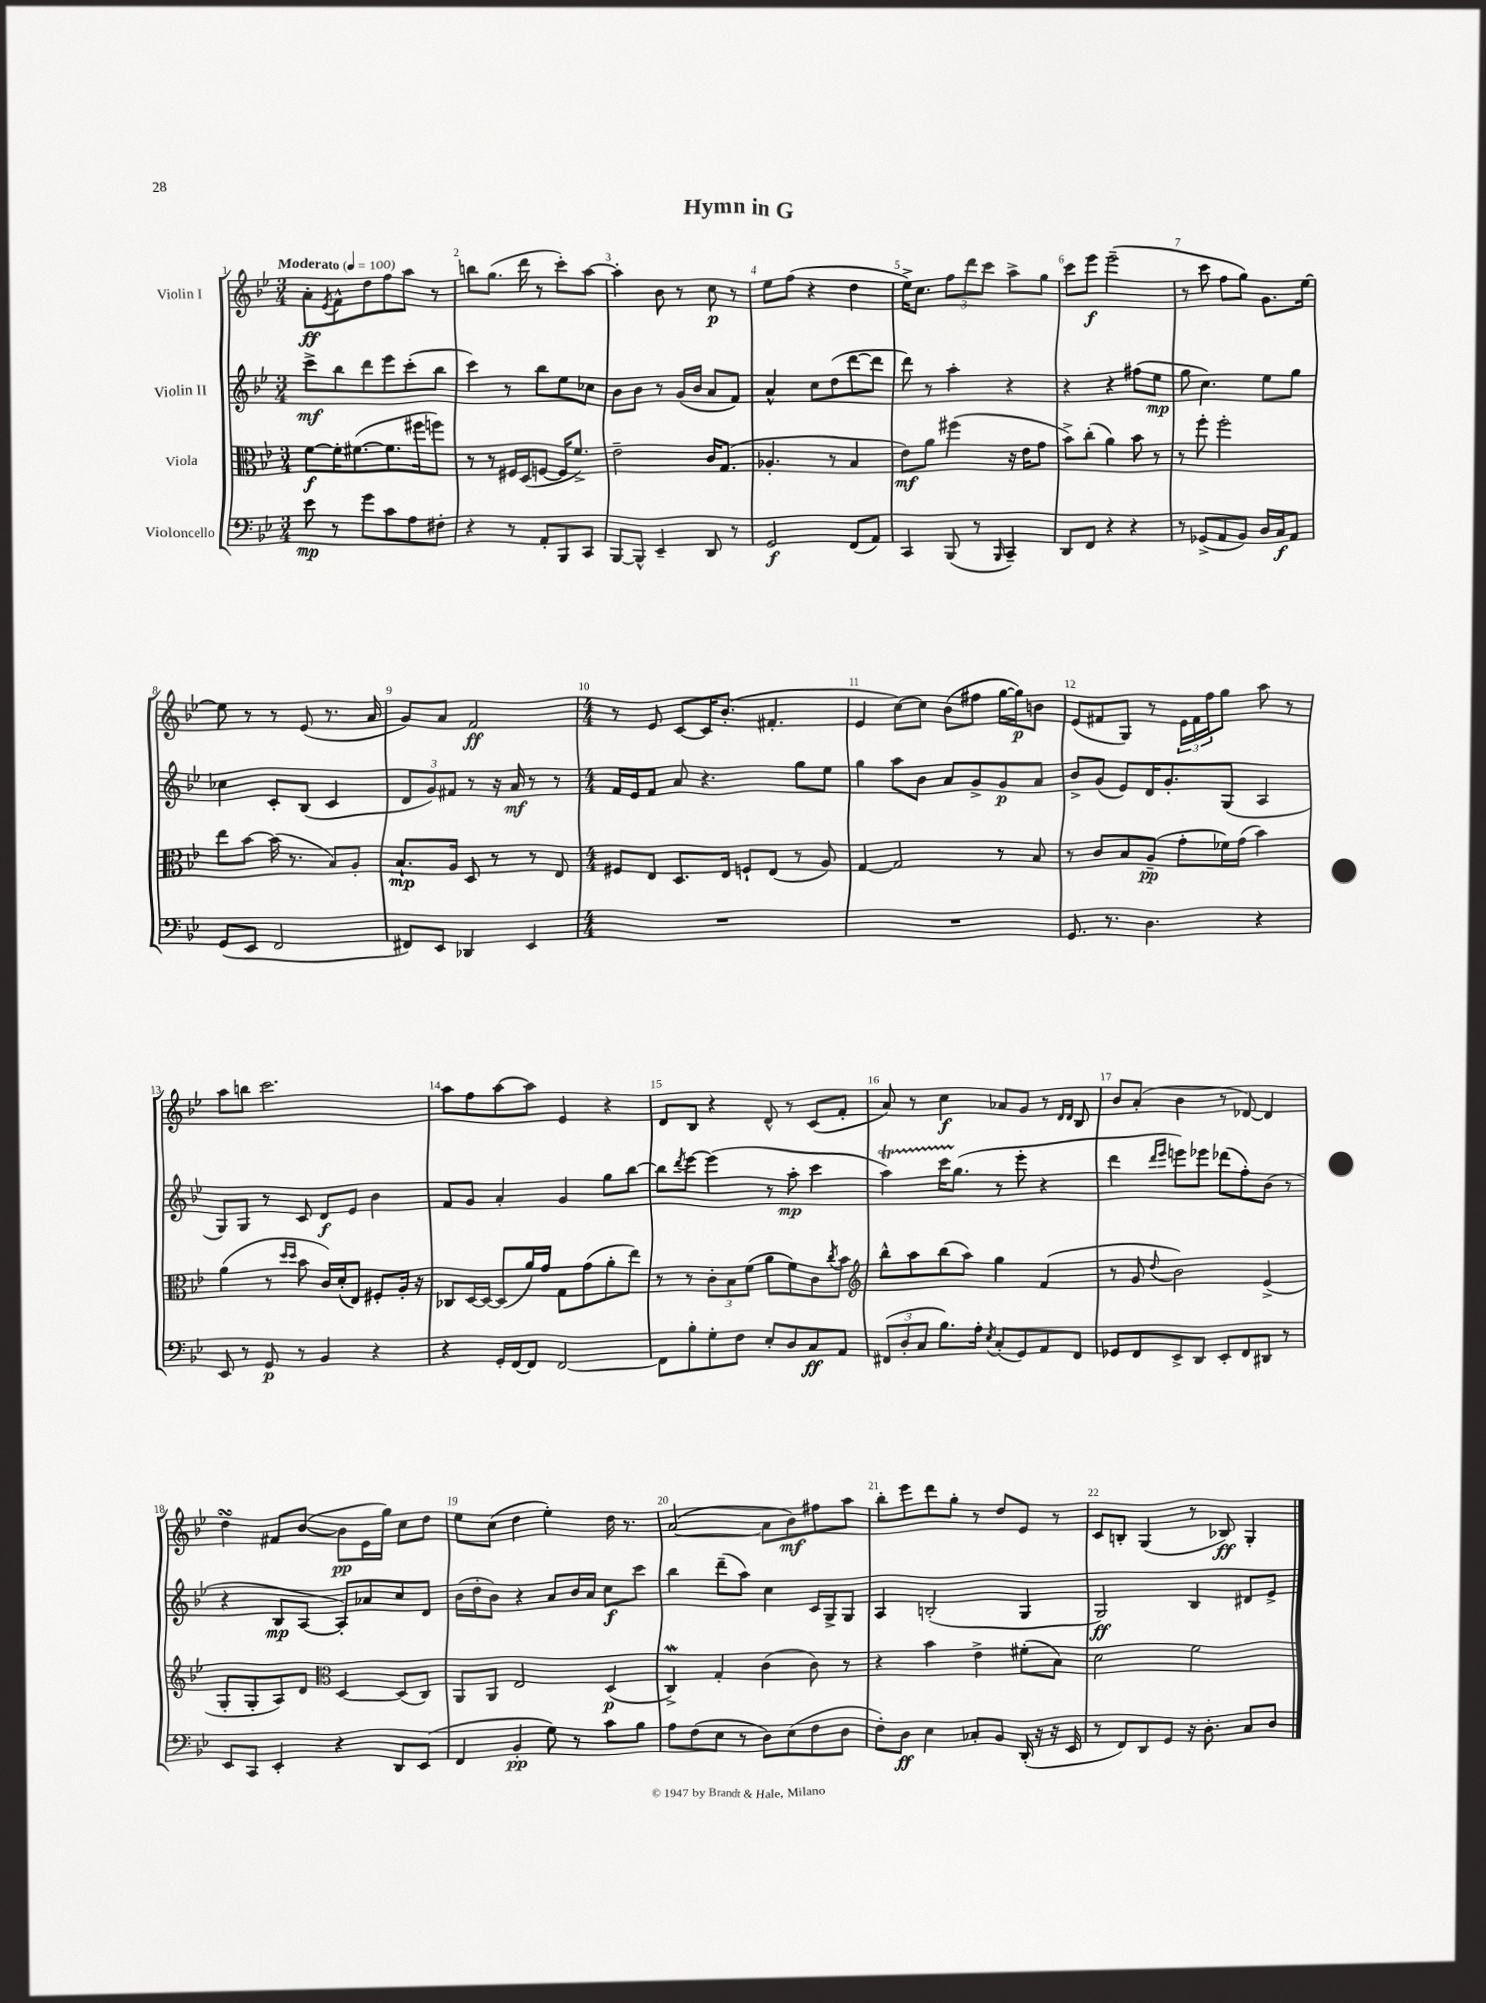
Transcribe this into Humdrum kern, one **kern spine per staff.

**kern	**dynam	**kern	**dynam	**kern	**dynam	**kern	**dynam
*part4	*part4	*part3	*part3	*part2	*part2	*part1	*part1
*staff4	*staff4	*staff3	*staff3	*staff2	*staff2	*staff1	*staff1
*I"Violoncello	*	*I"Viola	*	*I"Violin II	*	*I"Violin I	*
*clefF4	*	*clefC3	*	*clefG2	*	*clefG2	*
*k[b-e-]	*	*k[b-e-]	*	*k[b-e-]	*	*k[b-e-]	*
*M3/4	*	*M3/4	*	*M3/4	*	*M3/4	*
*MM100	*	*MM100	*	*MM100	*	*MM100	*
=1	=1	=1	=1	=1	=1	=1	=1
!	!	!	!	!	!	!LO:TX:a:B:t=Moderato	!
8e-\	mp	[8f\L	f	8ccc^\L	mf	8a'\L	ff
.	.	.	.	.	.	8qe-/	.
8r	.	16f'\K]	.	8bb-\	.	8f^^\	.
.	.	([8.f#X\	.	.	.	.	.
8g\L	.	.	.	8ddd\	.	8dd\	.
8c\	.	8.f#\]	.	8eee-\	.	8ff\	.
8A\	.	.	.	(8ccc'\	.	8aa\J	.
.	.	16ff#X\k	.	.	.	.	.
8F#X'\J	.	8ffn\J)	.	8bb-\J	.	8r	.
=2	=2	=2	=2	=2	=2	=2	=2
4r	.	8r	.	4ccc\)	.	8bbn\L	.
.	.	8r	.	.	.	(8.gg\J	.
8r	.	16F#X/LL	.	8r	.	.	.
.	.	(16D/J	.	.	.	16ddd\	.
8AA'/L	.	[8Fn/J	.	8bb-\L	.	8r	.
8BBB-/	.	16F/KL]	.	8ee-\	.	8ccc'\L)	.
.	.	8.f^/J)	.	.	.	.	.
8CC/J	.	.	.	8cc-X\J	.	[8aa\J	.
=3	=3	=3	=3	=3	=3	=3	=3
[8BBB-/L	.	2e-~\	.	8b-\L	.	4aa'\]	.
8BBB-^^/J]	.	.	.	8b-\J	.	.	.
4EE-~/	.	.	.	8r	.	8b-\	.
.	.	.	.	(16g/LL	.	8r	.
.	.	.	.	16b-/JJ	.	.	.
8DD/	.	16c/KL	.	8a/L	.	8cc\	p
.	.	(8.G/J	.	.	.	.	.
8r	.	.	.	8f/J)	.	8r	.
=4	=4	=4	=4	=4	=4	=4	=4
2GG/	f	4.A-X'/	.	4a^^/	.	8ee-\L	.
.	.	.	.	.	.	(8ff\J	.
.	.	.	.	8cc\L	.	4r	.
.	.	8r	.	(8dd\	.	.	.
(8FF/L	.	4B-/	.	[8ddd\	.	4dd\	.
8AA/J)	.	.	.	8ddd\J]	.	.	.
=5	=5	=5	=5	=5	=5	=5	=5
4CC/	.	8e-\L)	mf	8ddd\)	.	16ee-^\KL)	.
.	.	.	.	.	.	8.cc\J	.
.	.	8a\J	.	8r	.	.	.
(8BBB-/	.	(4ff#X\	.	4aa'\	.	12ff\L	.
.	.	.	.	.	.	12ddd\	.
8r	.	.	.	.	.	.	.
.	.	.	.	.	.	12ccc\J	.
16qqBBB-/	.	.	.	.	.	.	.
4CC~/)	.	16r	.	4r	.	8aa^\L	.
.	.	16e-\KL	.	.	.	.	.
.	.	8g\J	.	.	.	8gg\J	.
=6	=6	=6	=6	=6	=6	=6	=6
8DD/L	.	8b-^\L)	.	4r	.	8ccc\L	.
8FF/J	.	(8cc'\J	.	.	.	8eee-\J	f
4r	.	4a\)	.	4r	.	(2eee-~\	.
4r	.	8b-\	.	(8ff#X\L	.	.	.
.	.	8r	.	8ee-\J	mp	.	.
=7	=7	=7	=7	=7	=7	=7	=7
8r	.	8r	.	8gg\	.	8r	.
(8GG-X^/L	.	8ff'\	.	4.cc\)	.	8ccc\	.
8AA/	.	2ff'\	.	.	.	8ff\L	.
8BB-/J)	.	.	.	.	.	8gg\J)	.
16D/LL	.	.	.	8ee-\L	.	8.g\L	.
16C/J	f	.	.	.	.	.	.
8AA/J	.	.	.	8gg\J	.	.	.
.	.	.	.	.	.	[16ee-\Jk	.
!!LO:LB:g=z
=8	=8	=8	=8	=8	=8	=8	=8
(8GG/L	.	8ee-\L	.	4cc-X\	.	8ee-\]	.
8EE-/J	.	[8b-\J	.	.	.	8r	.
2FF/	.	(16b-\]	.	8c'/L	.	8r	.
.	.	8.r	.	.	.	.	.
.	.	.	.	(8B-/J	.	(8e-/	.
.	.	8B-/L)	.	4c/	.	8.r	.
.	.	8A'/J	.	.	.	.	.
.	.	.	.	.	.	16a/	.
=9	=9	=9	=9	=9	=9	=9	=9
8FF#X/L)	.	8.B-`/L	mp	12d/L	.	8g/L)	.
.	.	.	.	12g/)	.	.	.
8EE-/J	.	.	.	.	.	8a/J	.
.	.	.	.	12f#X/J	.	.	.
.	.	16A/Jk	.	.	.	.	.
4DD-X/	.	8D/	.	8r	.	2f/	ff
.	.	8r	.	16r	.	.	.
.	.	.	.	16a/	mf	.	.
4EE-/	.	8r	.	8r	.	.	.
.	.	8E-/	.	8r	.	.	.
=10	=10	=10	=10	=10	=10	=10	=10
*M4/4	*	*M4/4	*	*M4/4	*	*M4/4	*
1r	.	8F#X/L	.	16f/LL	.	8r	.
.	.	.	.	16e-/J	.	.	.
.	.	8E-/J	.	8f/J	.	8e-/	.
.	.	8.D/L	.	8a/	.	[8c/L	.
.	.	.	.	4.r	.	16c/K]	.
.	.	16E-/Jk	.	.	.	(8.b-'/J	.
.	.	8Fn`/L	.	.	.	.	.
.	.	(8E-/J	.	.	.	4.f#X'/	.
.	.	8r	.	8gg\L	.	.	.
.	.	8A/)	.	8ee-\J	.	.	.
=11	=11	=11	=11	=11	=11	=11	=11
1r	.	[4G/	.	4gg\	.	4e-/	.
.	.	2G/]	.	8aa\L	.	[8cc\L)	.
.	.	.	.	8b-\J	.	8cc\J]	.
.	.	.	.	8a/L	.	(8b-\L	.
.	.	.	.	8g^/	.	8ff#X\J	.
.	.	8r	.	8g/	p	[16gg\LL	.
.	.	.	.	.	.	16gg\J])	p
.	.	8B-/	.	8a/J	.	8bn\J	.
=12	=12	=12	=12	=12	=12	=12	=12
8.GG/	.	8r	.	8b-^/L	.	(8e-/L	.
.	.	8c/L	.	(8g/J	.	8f#X/	.
8.r	.	.	.	.	.	.	.
.	.	8B-/	.	8e-/L)	.	8G/J)	.
4.D\	.	(8A~/J	pp	16d/K	.	8r	.
.	.	.	.	8.g'/	.	.	.
.	.	8g'\L	.	.	.	24e-\LL	.
.	.	.	.	.	.	24f#\	.
.	.	.	.	.	.	24ff\J	.
.	.	16f-X\L)	.	(8G/J	.	8gg\J	.
.	.	(16g\JJ	.	.	.	.	.
4r	.	4b-\)	.	4A/	.	8aa\	.
.	.	.	.	.	.	8r	.
!!LO:LB:g=z
=13	=13	=13	=13	=13	=13	=13	=13
8EE-/	.	(4a\	.	8G/L)	.	8aa\L	.
8r	.	.	.	8G/J	.	8bbn\J	.
8GG/	p	8r	.	8r	.	2.ccc\	.
.	.	16qqdd/LL	.	.	.	.	.
.	.	16qqdd/JJ	.	.	.	.	.
8r	.	8b-\	.	8c/	.	.	.
4BB-/	.	16c/LL)	.	8d/L	f	.	.
.	.	(16d'/J	.	.	.	.	.
.	.	8E-/J)	.	8e-/J	.	.	.
4r	.	8F#X'/L	.	4b-\	.	.	.
.	.	16A'/Jk	.	.	.	.	.
.	.	16r	.	.	.	.	.
=14	=14	=14	=14	=14	=14	=14	=14
4r	.	8C-X/L	.	8f/L	.	8aa\L	.
.	.	[16D/L	.	8g/J	.	8ff\	.
.	.	16D/JJ_	.	.	.	.	.
16GG'/LL	.	(8D/L]	.	4a'/	.	[8aa\	.
[16FF/J	.	.	.	.	.	.	.
8FF/J]	.	16a/L)	.	.	.	8aa\J]	.
.	.	16g/JJ	.	.	.	.	.
[2FF/	.	8G\L	.	4g/	.	4e-/	.
.	.	(8g\	.	.	.	.	.
.	.	8a'\	.	8gg\L	.	4r	.
.	.	8ee-\J)	.	[8bb-\J	.	.	.
=15	=15	=15	=15	=15	=15	=15	=15
8FF\L]	.	8r	.	8bb-\L]	.	8d/L	.
.	.	.	.	8qddd/	.	.	.
8B-'\	.	8r	.	[8eee-\J	.	8B-/J	.
8G'\	.	12c'\L	.	(4eee-\]	.	4r	.
.	.	12B-\	.	.	.	.	.
8F\J	.	.	.	.	.	.	.
.	.	(12f\J	.	.	.	.	.
8E-'/L	.	8a\L	.	8r	.	8d^^/	.
8D/	.	8f\)	.	8aa'\	mp	8r	.
8C/	ff	8c\	.	4ccc\	.	(8c/L	.
.	.	8qcc/	.	.	.	.	.
8AA/J	.	8b-\J	.	.	.	8f'/J	.
=16	=16	=16	=16	=16	=16	=16	=16
*	*	*clefG2	*	*	*	*	*
(12FF#X/L	.	8bb-^^\L	.	4aat\)	.	8a/)	.
12D'/	.	.	.	.	.	.	.
.	.	8aa\	.	.	.	8r	.
12C/J	.	.	.	.	.	.	.
8.B-\L)	.	(8bb-\	.	16cccTTT\KL	.	4cc\	f
.	.	.	.	(8.gg\J	.	.	.
.	.	8aa\J)	.	.	.	.	.
16A'\Jk	.	.	.	.	.	.	.
8qE-/	.	.	.	.	.	.	.
(8C'/L	.	4gg\	.	8r	.	8a-X/L	.
8GG/)	.	.	.	8eee-'\	.	8g/J	.
8AA/	.	(4f/	.	4r	.	8r	.
.	.	.	.	.	.	16qqd/LL	.
.	.	.	.	.	.	16qqd/JJ	.
8FF#/J	.	.	.	.	.	8B-/	.
=17	=17	=17	=17	=17	=17	=17	=17
8GG-X/L	.	8r	.	4ddd\	.	8b-/L	.
8FF/	.	8g/	.	.	.	(8a'/J	.
.	.	.	.	16qqddd/LL	.	.	.
.	.	8qqdd/	.	16qqeee-/JJ	.	.	.
8EE-^/	.	2b-\)	.	8eeen\L)	.	4b-\	.
8DD/J	.	.	.	8eee-X\J	.	.	.
8EE-'/L	.	.	.	(8ddd-X\L	.	8r	.
8FF/	.	.	.	8ff'\)	.	[8d-X/)	.
8DD#X/J	.	(4e-^/	.	(8b-\J	.	4d-/]	.
8r	.	.	.	8r	.	.	.
!!LO:LB:g=z
=18	=18	=18	=18	=18	=18	=18	=18
8EE-/L	.	8G'/L	.	4r	.	4ddsSsS\	.
8CC/J	.	8G'/	.	.	.	.	.
4EE-'/	.	8A/)	.	8B-/L	mp	8f#X/L	.
.	.	8d/J	.	[8A/J	.	([8b-/J	.
*	*	*clefC3	*	*	*	*	*
4r	.	[4D/	.	8A'/L])	.	8b-\L]	pp
.	.	.	.	8a-X/	.	16e-\L	.
.	.	.	.	.	.	16gg\JJ)	.
8DD/L	.	(8D/L]	.	8cc/	.	8cc\L	.
(8EE-/J	.	8C/J)	.	8d/J	.	8dd\J	.
=19	=19	=19	=19	=19	=19	=19	=19
4FF/	.	8AA/L	.	(16b-\LL	.	8ee-\L	.
.	.	.	.	16dd'\J	.	.	.
.	.	8AA/J	.	8b-\J)	.	(8cc\J	.
4BB-'/	pp	2E-/	.	4r	.	4dd\	.
8G\)	.	.	.	8a/L	.	4ee-'\)	.
8r	.	.	.	16b-/L	.	.	.
.	.	.	.	16a/JJ	.	.	.
8c\L	.	(4D/	p	8cc\L	f	16dd\	.
.	.	.	.	.	.	8.r	.
8B-\J	.	.	.	8ccc\J	.	.	.
=20	=20	=20	=20	=20	=20	=20	=20
8A\L	.	4CW^/)	.	4bb-\	.	([2a/	.
(8F\	.	.	.	.	.	.	.
8E-\J	.	4G'/	.	(8ddd~\L	.	.	.
8r	.	.	.	8aa\J)	.	.	.
8D\L)	.	(4c\	.	4cc\	.	8a\L]	.
(8E-\	.	.	.	.	.	8b-\)	mf
8F\	.	8c\)	.	16c/LL	.	8ff#X\	.
.	.	.	.	16G^/J	.	.	.
8D\J	.	8r	.	8G/J	.	8aa\J	.
=21	=21	=21	=21	=21	=21	=21	=21
8F'\L)	.	4r	.	4A/	.	8bb-'\L	.
8D\J	ff	.	.	.	.	8eee-\	.
4E-\	.	4b-\	.	(2Bn'/	.	8ddd\	.
.	.	.	.	.	.	8gg'\J	.
8C-X'/L	.	4e-^\	.	.	.	8r	.
8BB-/J	.	.	.	.	.	8dd/L	.
(16DD'/	.	(8f#X'\L	.	4G/	.	8e-/J	.
16r	.	.	.	.	.	.	.
16r	.	8B-\J)	.	.	.	8r	.
16EE-/	.	.	.	.	.	.	.
=22	=22	=22	=22	=22	=22	=22	=22
8r	.	2d\	.	2G/)	ff	8c/L	.
8FF/L)	.	.	.	.	.	8Bn'/J	.
8DD/	.	.	.	.	.	(4G/	.
8GG/J	.	.	.	.	.	.	.
16r	.	2f\	.	4B-/	.	8r	.
8.D'\	.	.	.	.	.	.	.
.	.	.	.	.	.	8B-X/)	ff
8C/L	.	.	.	8d#X/L	.	4G'/	.
8D/J	.	.	.	8e-^/J	.	.	.
==	==	==	==	==	==	==	==
*-	*-	*-	*-	*-	*-	*-	*-
